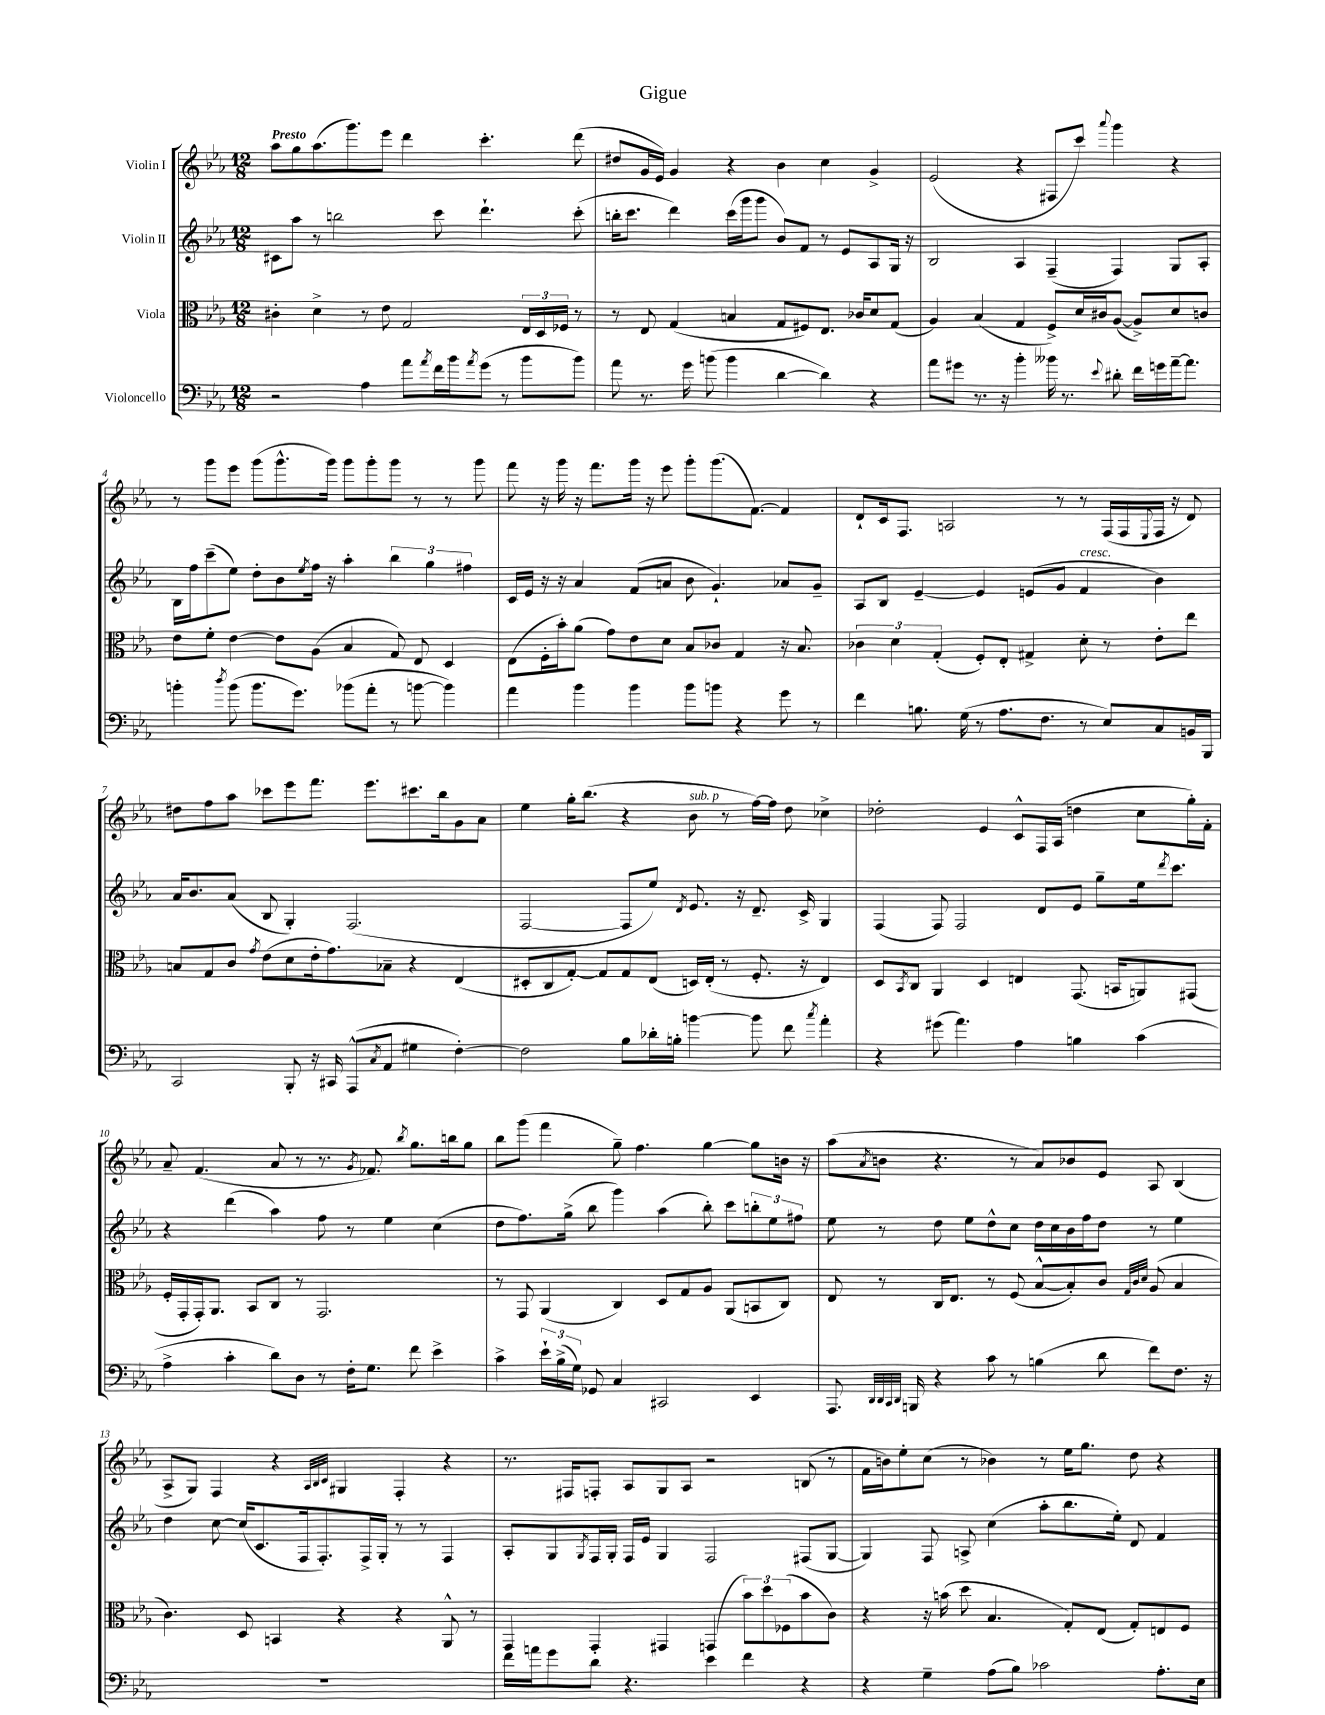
\header { title = "Gigue" }
<<
\new StaffGroup <<
\new Staff = "s0" \with { instrumentName = "Violin I" } {
    \clef treble \key ees \major \numericTimeSignature \time 12/8 \tempo "Presto"
    aes''8 g''8 aes''8.( g'''8.) ees'''8 d'''4 c'''4.-. d'''8( |
    dis''8 g'16 ees'16) g'4 r4 bes'4 c''4 g'4-> |
    ees'2( r4 fis8 c'''8) \appoggiatura { aes'''8 } g'''4 r4 |
    r8 g'''8 ees'''8 g'''8( g'''8.-^ g'''16) g'''8 g'''8-. g'''8 r8 r8 g'''8 |
    f'''8 r16 g'''16 r16 f'''8. g'''16 r16 ees'''8 g'''8-. g'''8.( f'8.~) f'4 |
    d'8-! c'16 f8. a2 r8 r8 f16( f16 \appoggiatura { ees8 } f16 r16 d'8) |
    dis''8 f''8 aes''8 ces'''8 ees'''8 f'''8. ees'''8. cis'''8. bes''16 g'8 aes'8 |
    ees''4 g''16-. bes''8.( r4 bes'8^\markup { \italic "sub. p" } r8 f''16~) f''16 d''8 ces''4-> |
    des''2-. ees'4 c'8-^ f16 aes16( d''4 c''8 g''16-.) f'16-. |
    aes'8-- f'4.( aes'8 r8 r8. \acciaccatura { g'8 } fes'8.) \acciaccatura { bes''8 } g''8. b''16 g''8 |
    bes''8 g'''8( f'''4 g''8--) f''4. g''4~ g''8 b'16 r16 |
    aes''8( \acciaccatura { aes'8 } b'8 r4. r8 aes'8) bes'8 ees'8 aes8 bes4( |
    aes8-> g8) f4 r4 \grace { aes32 bes32 c'32 } gis4 f4-. r4 |
    r8. fis16 f8-. aes8 g8 aes8 r2 b8( r8 |
    f'16 b'16) ees''8-. c''8( r8 bes'4) r8 ees''16 g''8. d''8 r4 \bar "|." |
}
\new Staff = "s1" \with { instrumentName = "Violin II" } {
    \clef treble \key ees \major \numericTimeSignature \time 12/8
    cis'8 aes''8 r8 b''2 c'''8 d'''4.-! c'''8-.( |
    b''16-. c'''8. d'''4) c'''16( g'''16 g'''8 bes'8) f'8 r8 ees'8 aes8 g16 r16 |
    bes2 aes4 f4--( f4) g8 aes8-. |
    bes16 f''16 c'''8--( ees''8) d''8-. bes'8 \acciaccatura { ees''8 } f''16 r16 aes''4-. \tuplet 3/2 { bes''4 g''4 fis''4 } |
    c'16 ees'16 r16 r16 aes'4 f'8( a'8 bes'8 g'4.-!) aes'8 g'8-- |
    aes8 bes8 ees'4~-- ees'4 e'8( g'8 f'4^\markup { \italic "cresc." } bes'4) |
    aes'16 bes'8. aes'8( bes8 g4-.) f2.( |
    f2~ f8 ees''8) \acciaccatura { d'8 } ees'8. r16 d'8.-- c'16-> g4 |
    f4( f8) f2 d'8 ees'8 g''8-- ees''16 \acciaccatura { d'''8 } c'''8. |
    r4 d'''4( aes''4) f''8 r8 ees''4 c''4( |
    d''8 f''8.) g''16->( bes''8 g'''4) aes''4( bes''8-.) c'''8 \tuplet 3/2 { b''8-. ees''8 fis''8 } |
    ees''8 r8 d''8 ees''8 d''8-^ c''8 d''16 c''16 bes'16 f''16 d''8 r8 ees''4 |
    d''4 c''8~ c''16( c'8. f16 f8.-.) f16-> g16-. r8 r8 f4 |
    aes8-. g8 \acciaccatura { g8 } f16 g16-. f16 ees'16 g4 f2 fis8( g8~ |
    g4) f8 a8-> c''4( aes''8-. bes''8. ees''16-.) d'8 f'4 \bar "|." |
}
\new Staff = "s2" \with { instrumentName = "Viola" } {
    \clef alto \key ees \major \numericTimeSignature \time 12/8
    cis'4-. d'4-> r8 ees'8 g2 \tuplet 3/2 { ees16 d16 fes16 } r8 |
    r8 ees8 g4( b4 g8 fis8) ees8. ces'16 d'8 g8( |
    aes4) bes4( g4 f8->) d'16 cis'16 aes8~( aes8->) d'8 c'8 |
    ees'8 f'8-. ees'4~ ees'8 aes8( bes4 g8) ees8 d4 |
    ees8( f16-. bes'16-.) aes'8( g'8) ees'8 d'8 bes8 ces'8 g4 r16 bes8. |
    \tuplet 3/2 { ces'4 d'4 g4-.( } f8-.) ees8-. gis4-> d'8-. r8 ees'8-. ees''8 |
    b8 g8 c'8 \acciaccatura { g'8 } ees'8( d'8 ees'16-. g'8.) bes8-- r4 ees4( |
    dis8-. c8 g8~-.) g8 g8 ees8( d16) ees16-.( r8 f8.-. r16 ees4) |
    d8 \acciaccatura { bes,8 } c8 aes,4 d4 e4 g,8.( b,16 a,8) gis,8( |
    f16-. g,16-. g,16-.) aes,8. bes,8 c8 r8 g,2. |
    r8 g,8 aes,4( c4) d8 g8 aes8 aes,8( b,8 c8) |
    ees8 r8 c16 ees8. r8 f8( bes8~-^ bes8-.) c'8 \grace { g32 c'32 d'32 } aes8( bes4 |
    c'4.) d8 b,4 r4 r4 aes,8-^ r8 |
    g,4 g,4-. gis,4 g,4( \tuplet 3/2 { bes'8) d''8 fes8( } bes'8 c'8) |
    r4 r16 b'16( d''8 bes4. g8-.) ees8( g8-.) e8 f8 \bar "|." |
}
\new Staff = "s3" \with { instrumentName = "Violoncello" } {
    \clef bass \key ees \major \numericTimeSignature \time 12/8
    r2 aes4 aes'8 \acciaccatura { aes'8 } f'16 bes'16 \acciaccatura { aes'8 } g'8( r8 bes'8 bes'8) |
    aes'8 r8. g'16 b'8( b'4 d'4~ d'4) r4 |
    aes'8 gis'8 r8. r16 bes'4-. beses'16 r8. \appoggiatura { ees'8 } dis'8-. f'16 g'16 aes'16~-- aes'8. |
    b'4-. \acciaccatura { d''8 } b'8( b'8. g'8.) bes'8( aes'8-. r8 b'8~ b'4) |
    aes'4 bes'4 bes'4 bes'8 b'8 r4 g'8 r8 |
    f'4 b8. g16( r8 aes8. f8. r8 ees8) c8 b,16 bes,,16 |
    c,2 bes,,8-. r16 cis,16 aes,,8-^( \acciaccatura { c8 } aes,8 gis4 f4~-.) |
    f2 bes8 des'16-. b16-. b'4~ b'8 f'8 \acciaccatura { c''8 } aes'4-. |
    r4 gis'8( aes'4.) aes4 b4 c'4( |
    aes4-> c'4-. d'8) d8 r8 f16-. g8. f'8 ees'4-> |
    c'4-> \tuplet 3/2 { ees'16-! bes16->( g16) } ges,8 c4 cis,2 ees,4 |
    aes,,8. \grace { d,32 d,32 c,32 d,32 } b,,16 r4 c'8 r8 b4( d'8 f'8) f8. r16 |
    R1. |
    f'16 a'16 g'8 d'8 r4. ees'4 f'4 r4 |
    r4 g4-- aes8( bes8) ces'2 aes8.-. ees16 \bar "|." |
}
>>
>>
